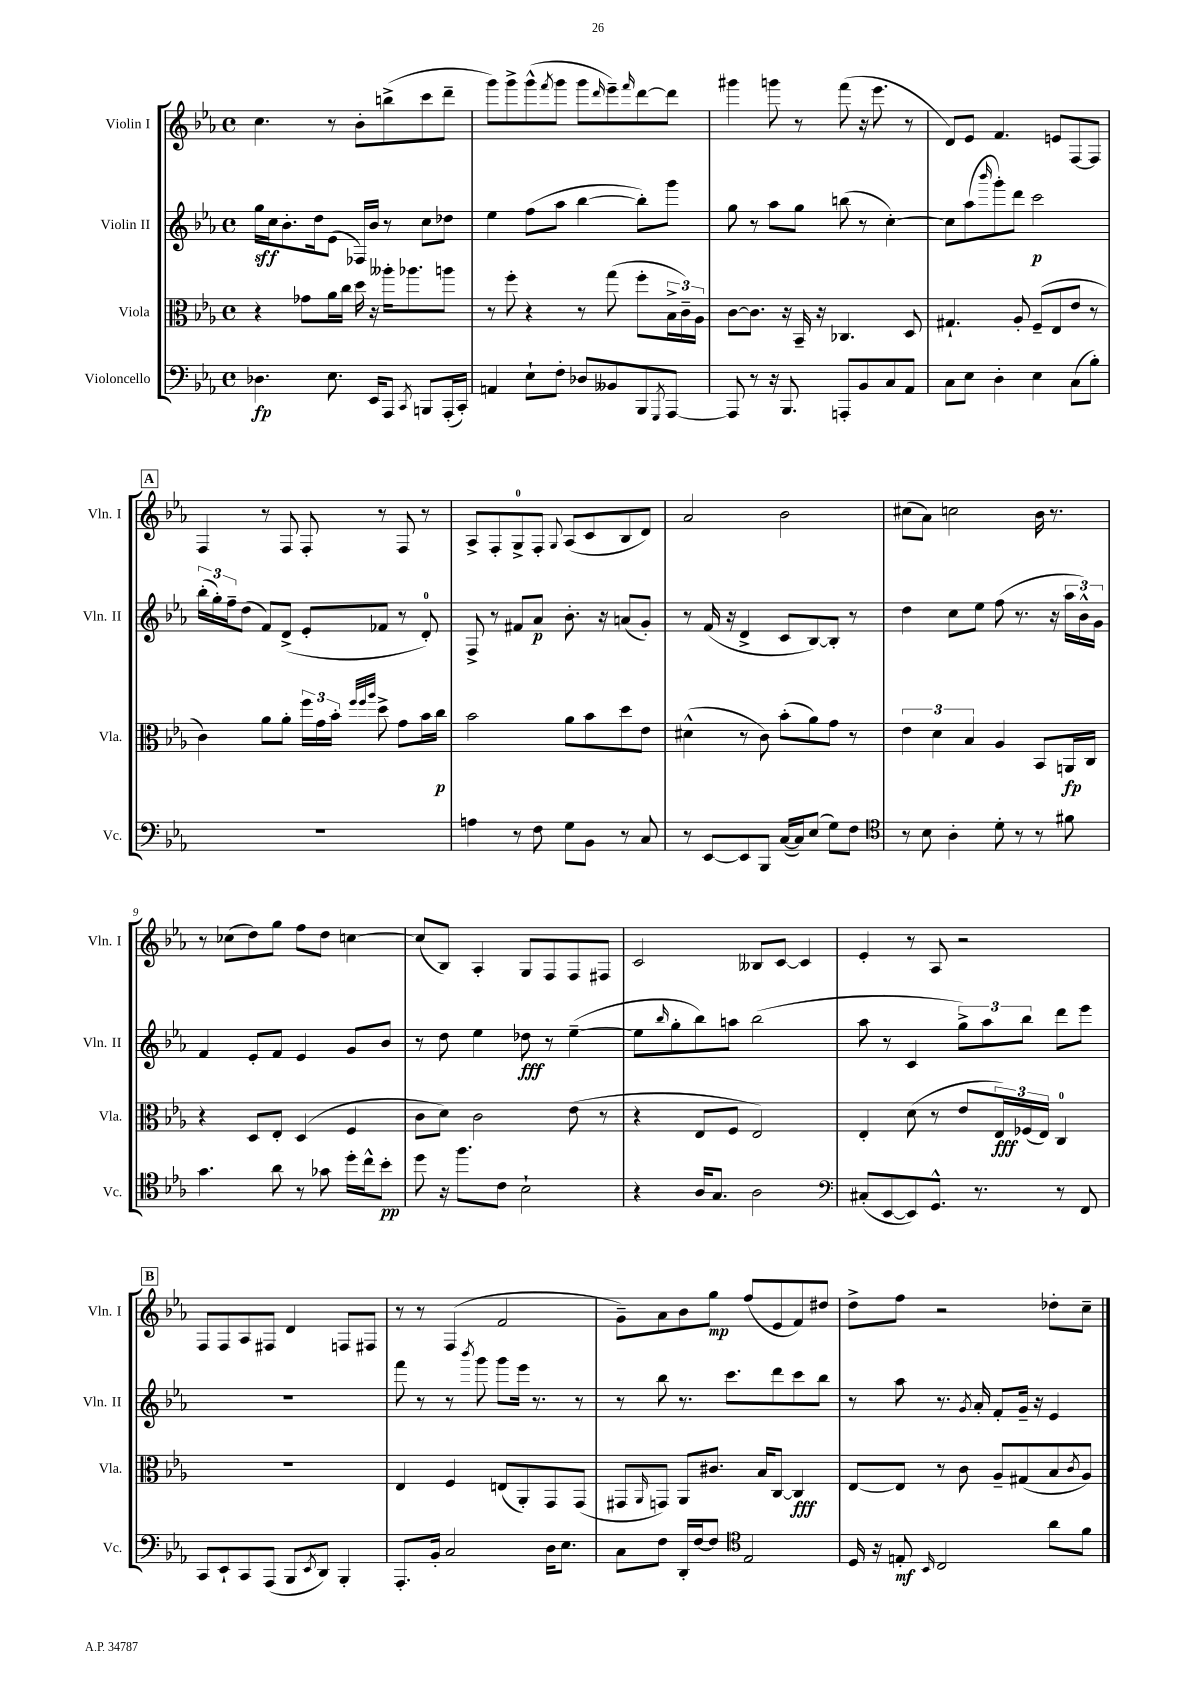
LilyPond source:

<<
\new StaffGroup <<
\new Staff = "s0" \with { instrumentName = "Violin I" shortInstrumentName = "Vln. I" } {
    \clef treble \key ees \major \defaultTimeSignature \time 4/4
    c''4. r8 bes'8-. b''8->( c'''8 d'''8-- |
    g'''8) g'''8-> g'''8-^( \acciaccatura { f'''8 } g'''8 g'''8 \grace { d'''16 } ees'''8--) \grace { f'''16 } d'''8~ d'''8 |
    gis'''4 g'''8 r8 f'''8( r16 ees'''8. r8 |
    d'8) ees'8 f'4. e'8 f8~ f8 |
    \mark \markup { \box "A" } f4 r8 f8 f8-. r8 f8 r8 |
    aes8-> f8-. g8-0-> f8-. \appoggiatura { g8 } aes8( c'8 bes8 d'8) |
    aes'2 bes'2 |
    cis''8( aes'8) c''2 bes'16 r8. |
    r8 ces''8( d''8) g''8 f''8 d''8 c''4~ |
    c''8( bes8) aes4-. g8 f8 f8 fis8 |
    c'2 beses8 c'8~ c'4 |
    ees'4-. r8 aes8 r2 |
    \mark \markup { \box "B" } f8 f8 aes8 fis8 d'4 f8 fis8 |
    r8 r8 f4( f'2 |
    g'8--) aes'8 bes'8 g''8\mp f''8( ees'8 f'8) dis''8 |
    d''8-> f''8 r2 des''8-. c''8-- \bar "|." |
}
\new Staff = "s1" \with { instrumentName = "Violin II" shortInstrumentName = "Vln. II" } {
    \clef treble \key ees \major \defaultTimeSignature \time 4/4
    g''16\sff c''16 bes'8.-. d''16 ees'8( fes16) bes'16 r8 c''8 des''8 |
    ees''4 f''8( aes''8 bes''4~ bes''8-.) g'''8 |
    g''8 r8 aes''8 g''8 b''8( r8 c''4~-.) |
    c''8 aes''8( \grace { bes'''16 } g'''8-.) d'''8 c'''2\p |
    \mark \markup { \box "A" } \tuplet 3/2 { bes''16-.( g''16-.) f''16-- } d''8( f'8) d'8->( ees'8-. fes'8 r8 d'8-0-.) |
    f8-> r8 fis'8 aes'8\p bes'8.-. r16 a'8( g'8-.) |
    r8 f'16( r16 d'4-> c'8 bes8~) bes8-. r8 |
    d''4 c''8 ees''8 f''8( r8. r16 \tuplet 3/2 { aes''16 bes'16-^) g'16 } |
    f'4 ees'8-. f'8 ees'4 g'8 bes'8 |
    r8 d''8 ees''4 des''8\fff r8 ees''4~--( |
    ees''8 \grace { bes''16 } g''8-. bes''8) a''8 bes''2( |
    aes''8 r8 c'4 \tuplet 3/2 { g''8->) aes''8 bes''8 } d'''8 ees'''8 |
    \mark \markup { \box "B" } R1 |
    f'''8 r8 r8 \acciaccatura { bes'''8 } g'''8 g'''8 ees'''16 r8. r8 |
    r8 bes''8 r8. c'''8. d'''8 c'''8 bes''8 |
    r8 aes''8 r8. \acciaccatura { g'8 } aes'16-. f'8-. g'16-- r16 ees'4 \bar "|." |
}
\new Staff = "s2" \with { instrumentName = "Viola" shortInstrumentName = "Vla." } {
    \clef alto \key ees \major \defaultTimeSignature \time 4/4
    r4 ges'8 aes'16 c''16 d''16 r16 aeses''16-. aes''8. a''8 |
    r8 f''8-. r4 r8 g''8( f''8-. \tuplet 3/2 { bes16-> c'16--) aes16 } |
    c'8~ c'8. r16 bes,16-- r16 ces4. d8 |
    gis4.-! aes8-. f8--( ees8 ees'8 r8 |
    \mark \markup { \box "A" } c'4) aes'8 aes'8-. \tuplet 3/2 { f''16 g'16 bes'16-. } \grace { f''32 f''32 aes''32 } d''8-> g'8 bes'16 c''16\p |
    bes'2 aes'8 bes'8 d''8 ees'8 |
    dis'4-^( r8 c'8) bes'8-.( aes'8) g'8 r8 |
    \tuplet 3/2 { ees'4 d'4 bes4 } aes4 bes,8 a,16\fp c16 |
    r4 d8 ees8-. d4( f4 |
    c'8 d'8) c'2 ees'8( r8 |
    r4 ees8 f8 ees2) |
    ees4-. d'8( r8 ees'8 \tuplet 3/2 { ees16\fff) fes16( ees16) } c4-0 |
    \mark \markup { \box "B" } R1 |
    ees4 f4 e8( aes,8-.) g,8 g,8( |
    gis,8 \grace { aes,16 } g,8) aes,8 cis'8. bes16 c8~ c4\fff |
    ees8~ ees8 r8 c'8 aes8-- gis8( bes8 \acciaccatura { c'8 } aes8) \bar "|." |
}
\new Staff = "s3" \with { instrumentName = "Violoncello" shortInstrumentName = "Vc." } {
    \clef bass \key ees \major \defaultTimeSignature \time 4/4
    des4.\fp ees8. ees,16 aes,,8 \acciaccatura { c,8 } b,,8 aes,,16-.( c,16-.) |
    a,4 ees8-! f8-. des8 beses,8 bes,,8 \acciaccatura { g,,8 } aes,,8~ |
    aes,,8 r8 r16 bes,,8. a,,8-. bes,8 c8 aes,8 |
    c8 ees8 d4-. ees4 c8( bes8-.) |
    \mark \markup { \box "A" } R1 |
    a4 r8 f8 g8 bes,8 r8 c8 |
    r8 ees,8~ ees,8 bes,,8 c16~( c16) ees8( g8) f8 |
    \clef tenor r8 bes8 aes4-. d'8-. r8 r8 fis'8 |
    g'4. aes'8 r8 ges'8 d''16-. c''16-^ bes'8-.\pp |
    d''8 r16 f''8. c'8 bes2-! |
    r4 aes16 g8. aes2 |
    \clef bass cis8-.( ees,8~ ees,8) g,8.-^ r8. r8 f,8 |
    \mark \markup { \box "B" } c,8 ees,8-! c,8 aes,,8( bes,,8 \acciaccatura { ees,8 } d,8) bes,,4-. |
    aes,,8.-. bes,16-. c2 d16 ees8. |
    c8 f8 d,16-. f16~ f8 \clef tenor ees2 |
    d16 r16 e8-.\mf \grace { bes,16 } c2 aes'8 f'8 \bar "|." |
}
>>
>>
